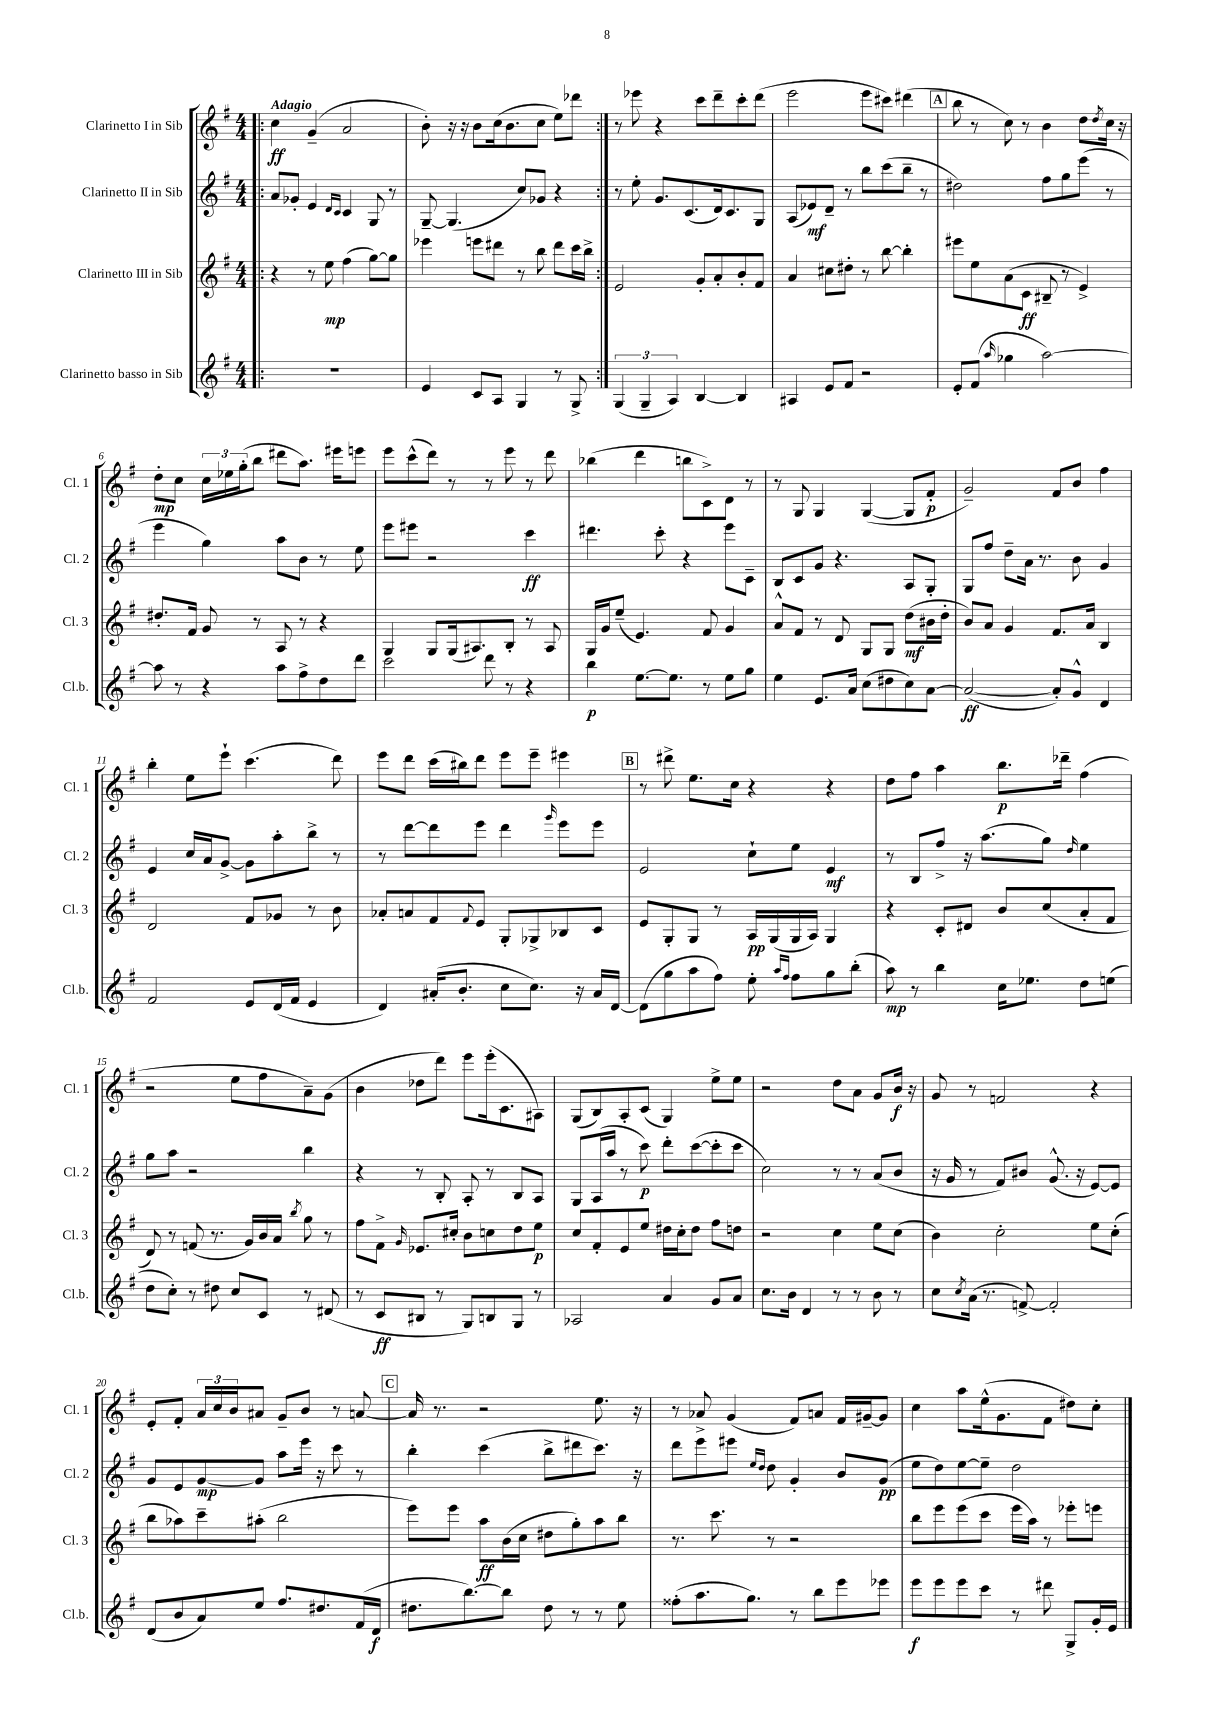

**kern	**kern	**kern	**kern
*staff4	*staff3	*staff2	*staff1
*clefG2	*clefG2	*clefG2	*clefG2
*k[f#]	*k[f#]	*k[f#]	*k[f#]
*M4/4	*M4/4	*M4/4	*M4/4
=!|:	=!|:	=!|:	=!|:
1r	4r	8a	4cc
.	.	8g-'	.
.	8r	4e	(4g~
.	8ee	.	.
.	.	16qqd	.
.	.	16qqc	.
.	(4ff#	4c	2a
.	[8gg)	8G	.
.	8gg]	8r	.
=	=	=	=
4e	4eee-	[8G~	8b')
.	.	(4.G]	16r
.	.	.	16r
8c	8eee	.	8b
8A	8ddd#	.	(16cc
.	.	.	8.b
4G	8r	8cc)	.
.	8bb	8g-	8cc
8r	8ddd#	4r	8ee)
8G^	16ccc	.	8ddd-
.	16bb^	.	.
=:|!	=:|!	=:|!	=:|!
(6G	2e	8r	8r
.	.	8ee'	8eee-
6G~	.	.	.
.	.	8.g	4r
6A)	.	.	.
.	.	(8.c	.
[4B	8g'	.	8ccc
.	8a'	16d)	8ddd~
.	.	8.c	.
4B]	8b'	.	8ccc'
.	8f#	8G	(8ddd
=	=	=	=
4A#	4a	(8A	2eee
.	.	8e-)	.
8e	8cc#	8d~	.
8f#	8dd#'	8r	.
2r	8r	8bb	8eee
.	[8bb	(8ccc	8ccc#)
.	4bb']	8bb~	(4ddd#
.	.	8r	.
=	=	=	=
8e'	8eee#	2dd#)	8bb
(8f#	8ee	.	8r
16qqaa	.	.	.
4gg-	(8a	.	8cc)
.	8c	.	8r
[2aa)	8B#~	8ff#	4b
.	8r	8gg	.
.	4e^)	(8eee	8dd
.	.	.	8qdd
.	.	8r	16cc
.	.	.	16r
=	=	=	=
8aa]	8.dd#'	4eee	8dd'
8r	.	.	8cc
.	16f#	.	.
4r	8g	4gg)	24cc
.	.	.	24ee-
.	.	.	(24gg'
.	8r	.	8bb
8aa	8A	8aa	8ddd#
8ff#^	8r	8b	8.aa)
8dd	4r	8r	.
.	.	.	16eee#
8ddd	.	8ee	8eee
=	=	=	=
2ccc	4G	8eee	8eee
.	.	8eee#	(8ccc^^
.	8G	2r	8ddd)
.	(16G	.	8r
.	8.A#)	.	.
8ddd	.	.	8r
8r	8B'	.	8eee
4r	8r	4ccc	8r
.	8A#	.	8ddd
=	=	=	=
4bb	16G	4.ddd#	(4bb-
.	16g	.	.
.	(8ee~	.	.
[8.ee	4.e)	.	4ddd
.	.	8ccc'	.
8.ee]	.	.	.
.	.	4r	8bb
8r	8f#	.	8c^)
8ee	4g	8eee	8d
8gg	.	8c~	8r
=	=	=	=
4ee	8a^^	8B	8r
.	8f#	8c	8G
8.e	8r	8g	4G
.	8d	4.r	.
16a	.	.	.
(8cc	8G	.	([4G
8dd#	8G	.	.
8cc)	(8dd	8A	8G]
[8a	16b#	8G'	8f#'
.	16dd'	.	.
=	=	=	=
(2a_	8b)	8G	2g~)
.	8a	8ff#	.
.	4g	8dd~	.
.	.	16a	.
.	.	8.r	.
8a'])	8.f#	.	8f#
8g^^	.	8b	8b
.	16a	.	.
4d	4B	4g	4ff#
=	=	=	=
2f#	2d	4e	4bb'
.	.	16cc	8ee
.	.	16a	.
.	.	[8g^	8eee`
8e	8f#	8g]	(4.ccc
(16d	8g-	8aa'	.
16f#	.	.	.
4e	8r	8bb^	.
.	8b	8r	8ddd)
=	=	=	=
4d)	8a-'	8r	8eee
.	8a	[8ddd	8ddd
(16a#'	8f#	8ddd]	(16ccc
8.b'	.	.	16bb#)
.	8qqf#	.	.
.	8e	8eee	8ddd
8cc	8G'	4ddd	8eee
8.cc)	8G-^	.	8eee~
.	.	16qqggg	.
.	8B-	8eee	4eee#
16r	.	.	.
16a#	8c	8eee	.
[16d	.	.	.
=	=	=	=
(8d]	8e	2e	8r
8gg	8G'	.	8ddd#^
8aa	8G	.	8.ee
8ff#)	8r	.	.
.	.	.	16cc
8ee'	16A	8cc`	4r
.	(16G	.	.
16qqaa	.	.	.
16qqff#	.	.	.
8ff#	16G	8ee	.
.	16A)	.	.
8gg	4G	4e	4r
(8bb'	.	.	.
=	=	=	=
8aa)	4r	8r	8dd
8r	.	8B	8ff#
4bb	8c'	8ff#^	4aa
.	8d#	16r	.
.	.	(8.aa	.
16cc	8b	.	8.bb
8.ee-	.	.	.
.	(8cc	8gg)	.
.	.	.	16ddd-~
.	.	16qqdd	.
8dd	8a'	4ee	(4ff#
(8ee	8f#	.	.
=	=	=	=
8dd	8d)	8gg	2r
8cc')	8r	8aa	.
8r	(8f	2r	.
8dd#	8.r	.	.
8cc	.	.	8ee
.	16g)	.	.
8c	16b	.	8ff#
.	16a	.	.
.	8qbb	.	.
8r	8gg	4bb	8a~)
(8d#	8r	.	(8g
=	=	=	=
8r	8ff#	4r	4b
8c	8f#^	.	.
.	16qqg	.	.
8B#	8.e-	8r	8dd-
8r	.	8B'	8ddd)
.	16cc#'	.	.
8G)	8b	8A'	8eee
8B	8cc	8r	(16eee'
.	.	.	8.c
8G	8dd	8B	.
8r	8ee	8A	8A#)
=	=	=	=
2A-	8cc	8G	(8G
.	8f#'	(16A	8B)
.	.	16aa	.
.	8e	8r	8A'
.	8ee	8ccc)	(8c
4a	16dd#	8ddd'	4G)
.	16cc'	.	.
.	8dd#	([8ccc	.
8g	8ff#	8ccc']	8ee^
8a	8dd	8ccc	8ee
=	=	=	=
8.cc	2r	2cc)	2r
16b	.	.	.
4d	.	.	.
8r	4cc	8r	8dd
8r	.	8r	8a
8b	8ee	(8a	8g
8r	(8cc	8b	16b
.	.	.	16r
=	=	=	=
8cc	4b)	16r	8g
.	.	16g	.
8qcc	.	.	.
(16a	.	8r	8r
8.r	.	.	.
.	2cc'	8f#)	2f
[8f^)	.	8b#	.
2f']	.	(8.g^^	.
.	.	16r	.
.	8ee	[8e)	4r
.	(8cc'	8e]	.
=	=	=	=
(8d	8bb	8g	8e'
8b	8aa-)	8e	8f#'
8a)	8ccc~	[8g	24a
.	.	.	24cc
.	.	.	24b
8ee	(8aa#'	8g]	8a#
8.ff#	2bb	8aa	8g~
.	.	16eee	8b
8.dd#	.	16r	.
.	.	8ccc	8r
(16f#	.	8r	[8a
16d	.	.	.
=	=	=	=
8.dd#	8eee)	4bb'	16a]
.	.	.	8.r
.	8eee	.	.
[8.bb)	.	.	.
.	8aa	(4ccc	2r
8bb]	(16b	.	.
.	16cc	.	.
8dd#	8dd#	8bb^	.
8r	8gg')	8ddd#	.
8r	8aa	8.ccc)	8.ee
8ee	8bb	.	.
.	.	16r	16r
=	=	=	=
(8ff##'	8.r	8ddd	8r
8.aa	.	8eee	8a-^
.	8.ccc	.	.
.	.	8eee#	(4g
8.gg)	.	.	.
.	.	16qqee	.
.	.	16qqdd	.
.	8r	8dd	.
8r	2r	4g'	8f#)
8bb	.	.	8a
8eee	.	8b	16f#
.	.	.	[16g#~
8eee-	.	(8g	8g#]
=	=	=	=
8eee	8bb	8ee	4cc
8eee	8eee	8dd)	.
8eee	(8eee	[8ee	8aa
8ccc	8ccc	8ee~]	(16ee^^
.	.	.	8.g
8r	16eee	2dd	.
.	16aa)	.	.
8ddd#	8r	.	8f#
8G^	8eee-'	.	8dd#)
16g'	8eee	.	8cc'
16e	.	.	.
==	==	==	==
*-	*-	*-	*-
